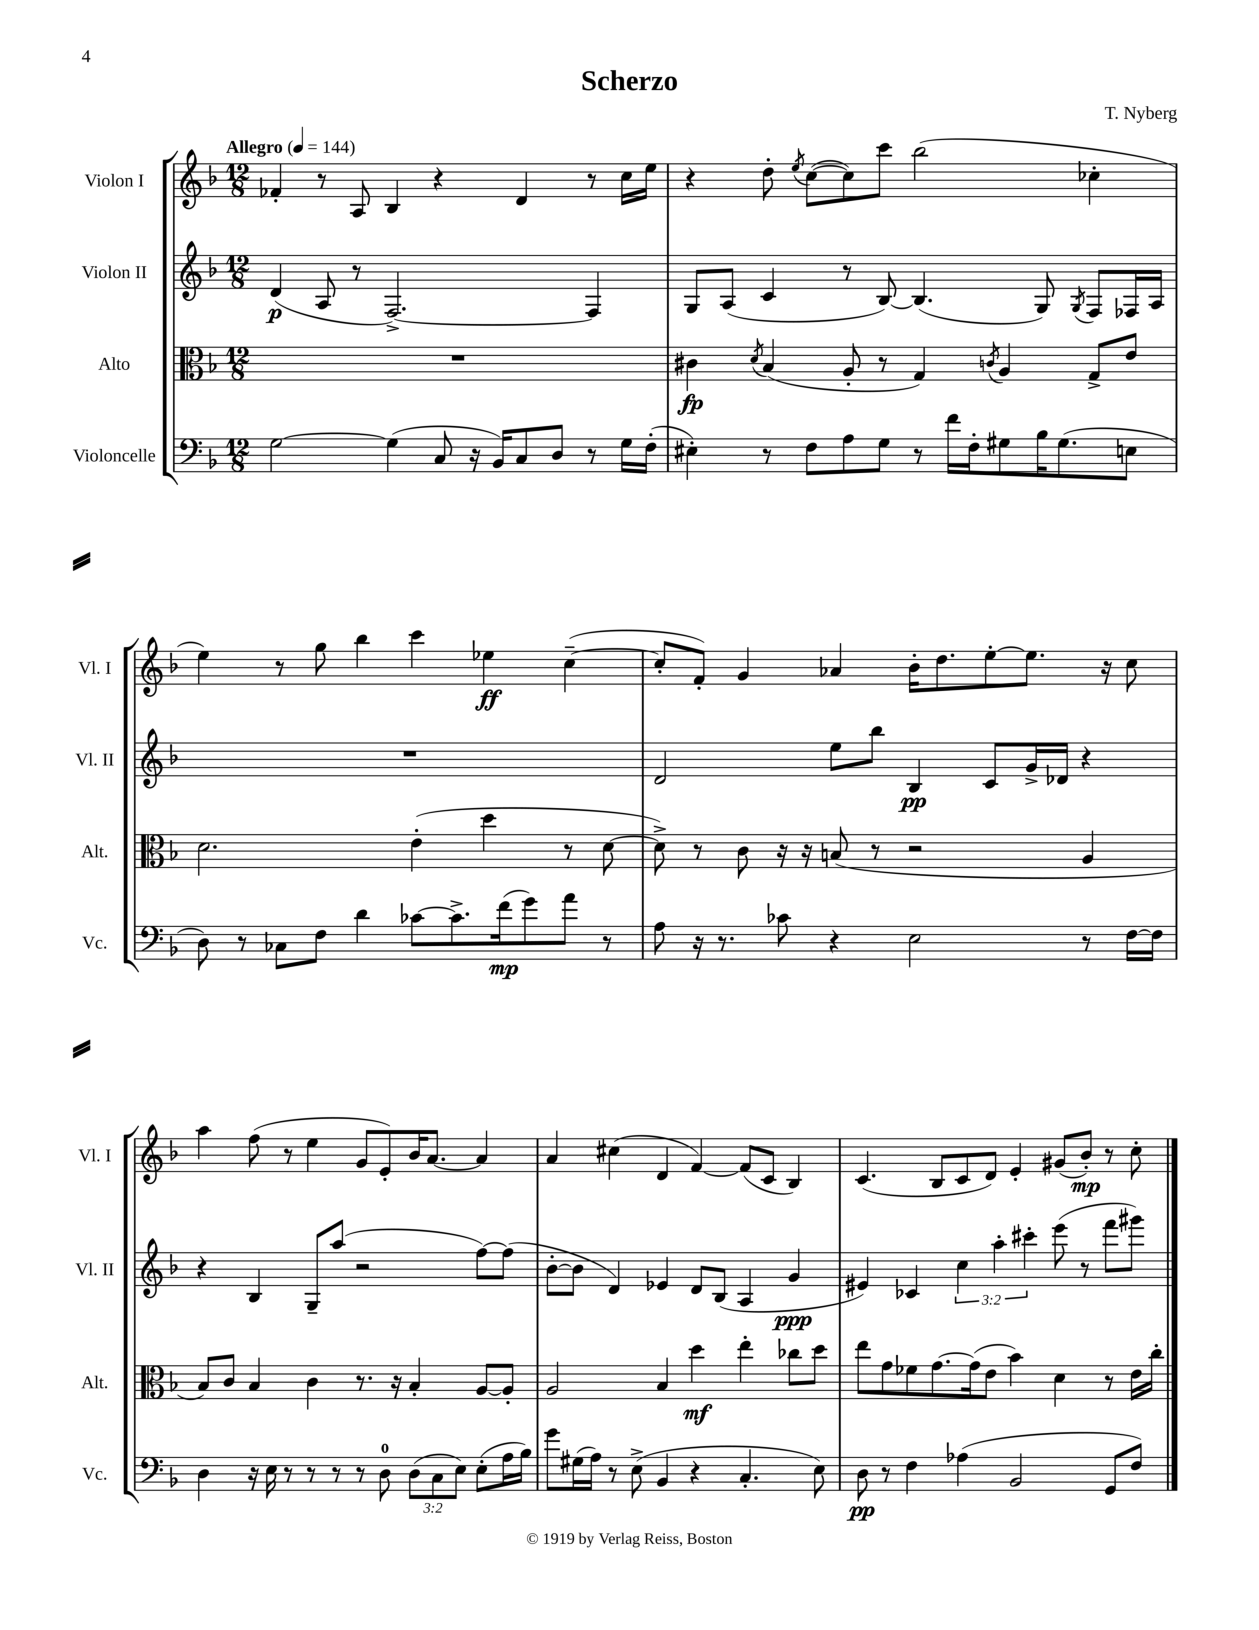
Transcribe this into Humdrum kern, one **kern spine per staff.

**kern	**dynam	**kern	**dynam	**kern	**dynam	**kern	**dynam
*part4	*part4	*part3	*part3	*part2	*part2	*part1	*part1
*staff4	*staff4	*staff3	*staff3	*staff2	*staff2	*staff1	*staff1
*I"Violoncelle	*	*I"Alto	*	*I"Violon II	*	*I"Violon I	*
*I'Vc.	*	*I'Alt.	*	*I'Vl. II	*	*I'Vl. I	*
*clefF4	*	*clefC3	*	*clefG2	*	*clefG2	*
*k[b-]	*	*k[b-]	*	*k[b-]	*	*k[b-]	*
*M12/8	*	*M12/8	*	*M12/8	*	*M12/8	*
*MM144	*	*MM144	*	*MM144	*	*MM144	*
=1	=1	=1	=1	=1	=1	=1	=1
!	!	!	!	!	!	!LO:TX:a:B:t=Allegro	!
[2G\	.	1.r	.	(4d/	p	4f-X'/	.
.	.	.	.	8A/	.	8r	.
.	.	.	.	8r	.	8A/	.
(4G\]	.	.	.	[2.F^/)	.	4B-/	.
8C/	.	.	.	.	.	4r	.
16r	.	.	.	.	.	.	.
16BB-/KL)	.	.	.	.	.	.	.
8C/	.	.	.	.	.	4d/	.
8D/J	.	.	.	.	.	.	.
8r	.	.	.	4F/]	.	8r	.
16G\LL	.	.	.	.	.	16cc\LL	.
(16F'\JJ	.	.	.	.	.	16ee\JJ	.
=2	=2	=2	=2	=2	=2	=2	=2
4E#X'\)	.	4c#X\	fp	8G/L	.	4r	.
.	.	.	.	(8A/J	.	.	.
.	.	8qd/	.	.	.	.	.
8r	.	(4B-/	.	4c/	.	8dd'\	.
.	.	.	.	.	.	8qee/	.
8F\L	.	.	.	.	.	([8cc\L	.
8A\	.	8A'/	.	8r	.	8cc\])	.
8G\J	.	8r	.	[8B-/)	.	8ccc\J	.
8r	.	4G/)	.	(4.B-/]	.	(2bb-\	.
16f\LL	.	.	.	.	.	.	.
16F'\J	.	.	.	.	.	.	.
.	.	8qcn/	.	.	.	.	.
8G#X\	.	4A/	.	.	.	.	.
16B-\K	.	.	.	8G/)	.	.	.
(8.G#\	.	.	.	.	.	.	.
.	.	.	.	8qG/	.	.	.
.	.	8G^/L	.	8F/L	.	4cc-X'\	.
8En\J	.	8e/J	.	16F-X/L	.	.	.
.	.	.	.	16A/JJ	.	.	.
!!LO:LB:g=z
=3	=3	=3	=3	=3	=3	=3	=3
8D\)	.	2.d\	.	1.r	.	4ee\)	.
8r	.	.	.	.	.	.	.
8C-X\L	.	.	.	.	.	8r	.
8F\J	.	.	.	.	.	8gg\	.
4d\	.	.	.	.	.	4bb-\	.
[8c-X\L	.	(4e'\	.	.	.	4ccc\	.
8.c-^\]	.	.	.	.	.	.	.
.	.	4dd\	.	.	.	4ee-X\	ff
(16f\k	mp	.	.	.	.	.	.
8g\)	.	.	.	.	.	.	.
8a\J	.	8r	.	.	.	([4cc~\	.
8r	.	[8d\	.	.	.	.	.
=4	=4	=4	=4	=4	=4	=4	=4
8A\	.	8d^\])	.	2d/	.	8cc'/L]	.
16r	.	8r	.	.	.	8f'/J)	.
8.r	.	.	.	.	.	.	.
.	.	8c\	.	.	.	4g/	.
8c-X\	.	16r	.	.	.	.	.
.	.	16r	.	.	.	.	.
4r	.	(8Bn/	.	8ee\L	.	4a-X/	.
.	.	8r	.	8bb-\J	.	.	.
2E\	.	2r	.	4B-/	pp	16b-'\KL	.
.	.	.	.	.	.	8.dd\	.
.	.	.	.	8c/L	.	[8ee'\	.
.	.	.	.	16g^/L	.	8.ee\J]	.
.	.	.	.	16d-X/JJ	.	.	.
8r	.	4A/	.	4r	.	.	.
.	.	.	.	.	.	16r	.
[16F\LL	.	.	.	.	.	8cc\	.
16F\JJ]	.	.	.	.	.	.	.
!!LO:LB:g=z
=5	=5	=5	=5	=5	=5	=5	=5
4D\	.	8B-/L)	.	4r	.	4aa\	.
.	.	8c/J	.	.	.	.	.
16r	.	4B-/	.	4B-/	.	(8ff\	.
16E\	.	.	.	.	.	.	.
8r	.	.	.	.	.	8r	.
8r	.	4c\	.	8G~/L	.	4ee\	.
8r	.	.	.	(8aa/J	.	.	.
8r	.	8.r	.	2r	.	8g/L	.
8D\	.	.	.	.	.	8e'/)	.
.	.	16r	.	.	.	.	.
(12D\L	.	4B-'/	.	.	.	16b-/K	.
.	.	.	.	.	.	[8.a/J	.
12C\	.	.	.	.	.	.	.
12E\J)	.	.	.	.	.	.	.
(8E'\L	.	[8A/L	.	[8ff\L)	.	4a/]	.
16A\L	.	8A'/J]	.	(8ff\J]	.	.	.
16B-\JJ)	.	.	.	.	.	.	.
=6	=6	=6	=6	=6	=6	=6	=6
8g\L	.	2A/	.	[8b-'\L	.	4a/	.
(16G#X\L	.	.	.	8b-\J]	.	.	.
16A\JJ)	.	.	.	.	.	.	.
8r	.	.	.	4d/)	.	(4cc#X\	.
(8E^\	.	.	.	.	.	.	.
4BB-/	.	4B-/	.	4e-X/	.	4d/	.
4r	.	4dd\	mf	8d/L	.	[4f/)	.
.	.	.	.	(8B-/J	.	.	.
4.C'/	.	4ee'\	.	4A/	.	(8f/L]	.
.	.	.	.	.	.	8c/J	.
.	.	8cc-X\L	.	4g/	ppp	4B-/)	.
8E\)	.	8dd\J	.	.	.	.	.
=7	=7	=7	=7	=7	=7	=7	=7
8D\	pp	8ee\L	.	4e#X/)	.	(4.c/	.
8r	.	8g\	.	.	.	.	.
4F\	.	8f-X\	.	4c-X/	.	.	.
.	.	[8.g\	.	.	.	8B-/L	.
(4A-X\	.	.	.	6cc\	.	8c/	.
.	.	(16g\k]	.	.	.	.	.
.	.	8e\J	.	.	.	8d/J)	.
.	.	.	.	6aa'\	.	.	.
2BB-/	.	4b-\)	.	.	.	4e'/	.
.	.	.	.	6ccc#X'\	.	.	.
.	.	4d\	.	(8eee\	.	(8g#X/L	.
.	.	.	.	8r	.	8b-'/J)	mp
8GG/L	.	8r	.	8fff\L	.	8r	.
8F/J)	.	16e\LL	.	8ggg#X\J)	.	8cc'\	.
.	.	16cc'\JJ	.	.	.	.	.
==	==	==	==	==	==	==	==
*-	*-	*-	*-	*-	*-	*-	*-
